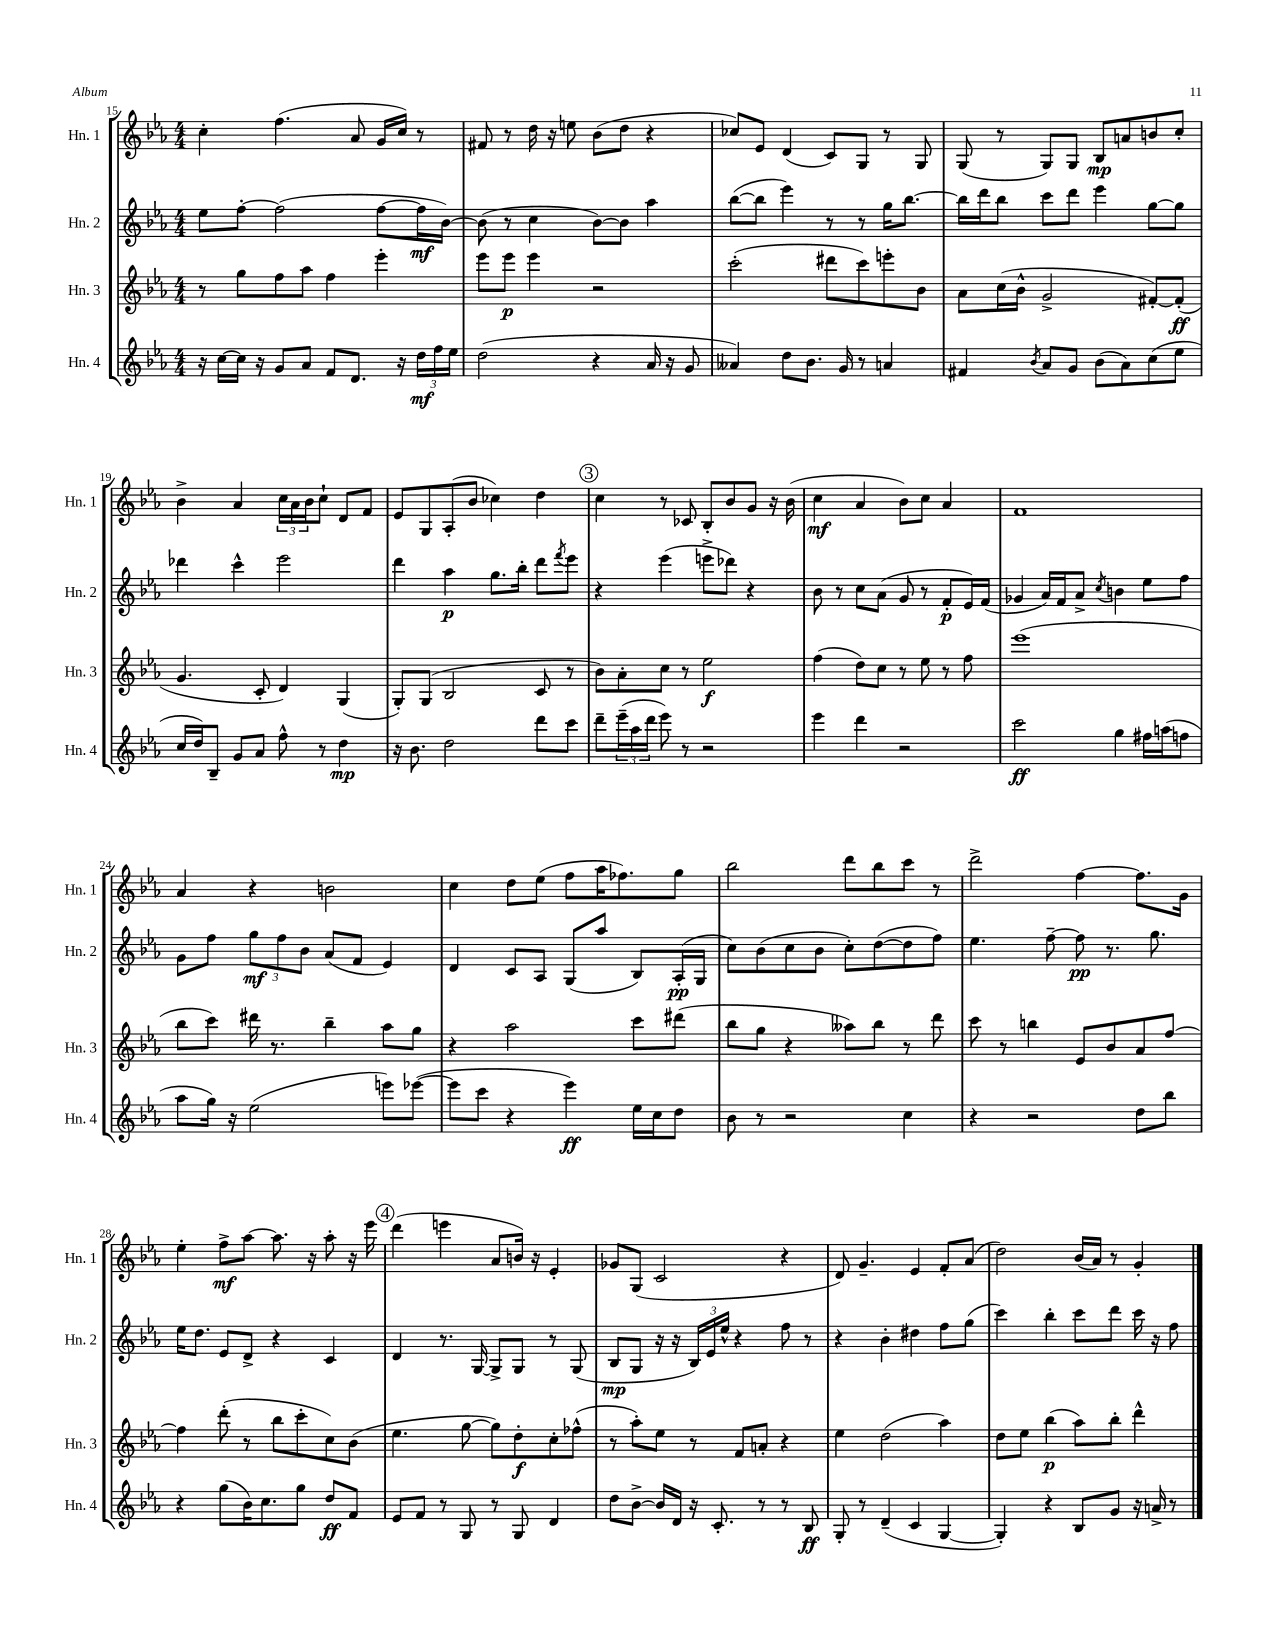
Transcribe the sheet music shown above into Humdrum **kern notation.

**kern	**kern	**kern	**kern
*staff4	*staff3	*staff2	*staff1
*clefG2	*clefG2	*clefG2	*clefG2
*k[b-e-a-]	*k[b-e-a-]	*k[b-e-a-]	*k[b-e-a-]
*M4/4	*M4/4	*M4/4	*M4/4
16r	8r	8ee-\L	4cc'\
[16cc\LL	.	.	.
16cc\]JJ	8gg\L	[8ff'\J	.
16r	.	.	.
8g/L	8ff\	(2ff\]	(4.ff\
8a-/J	8aa-\J	.	.
8f/L	4ff\	.	.
8.d/J	.	.	8a-/
.	4eee-'\	[8ff\L	16g/LL
16r	.	.	16cc/JJ)
24dd\LL	.	16ff\]L	8r
24ff\	.	.	.
.	.	[16b-\JJ)	.
24ee-\JJ	.	.	.
=	=	=	=
(2dd\	8eee-\L	(8b-\]	8f#/
.	8eee-\J	8r	8r
.	4eee-\	4cc\	16dd\
.	.	.	16r
.	.	.	8ee\
4r	2r	[8b-\L)	(8b-\L
.	.	8b-\]J	8dd\J
16a-/	.	4aa-\	4r
16r	.	.	.
8g/	.	.	.
=	=	=	=
4a--/)	(2ccc'\	([8bb-\L	8cc-/L)
.	.	8bb-\]J	8e-/J
8dd\L	.	4eee-\)	(4d/
8.b-\J	.	.	.
.	8ddd#\L	8r	8c/L)
16g/	.	.	.
8r	8ccc\)	8r	8G/J
4a/	8eee'\	16gg\LK	8r
.	.	[8.bb-\J	.
.	8b-\J	.	8G/
=	=	=	=
4f#/	8a-\L	16bb-\]LL	(8G/
.	.	16ddd\J	.
.	(16cc\L	8bb-\J	8r
.	16b-^^\JJ	.	.
8qb-/	.	.	.
8a-/L	2g^/	8ccc\L	8G/L)
8g/J	.	8ddd\J	8G/J
(8b-\L	.	4eee-\	8B-/L
8a-\)	.	.	8a/
(8cc\	[8f#'/L)	[8gg\L	8b/
8ee-\J	(8f#'/]J	8gg\]J	8cc'/J
=	=	=	=
16cc/LL	4.g/	4ddd-\	4b-^\
16dd/J)	.	.	.
8B-~/J	.	.	.
8g/L	.	4ccc^^\	4a-/
8a-/J	8c'/	.	.
8ff^^\	4d/)	2eee-\	24cc\LL
.	.	.	24a-\
.	.	.	24b-\J
8r	.	.	8cc`\J
4dd\	(4G/	.	8d/L
.	.	.	8f/J
=	=	=	=
16r	8G'/L)	4ddd\	8e-/L
8.b-\	.	.	.
.	(8G/J	.	8G/
2dd\	2B-/	4aa-\	(8A-'/
.	.	.	8b-/J
.	.	8.gg\L	4cc-\)
.	.	16bb-'\Jk	.
8ddd\L	8c/	8ddd\L	4dd\
.	.	8qfff/	.
8ccc\J	8r	8eee-\J	.
=	=	=	=
8ddd~\L	8b-\L)	4r	4cc\
(24eee-~\L	8a-'\	.	.
24aa-\	.	.	.
24ddd\JJ	.	.	.
8eee-\)	8cc\J	(4eee-\	8r
8r	8r	.	8c-/
2r	2ee-\	8eee^\L	8B-'/L
.	.	8ddd-\J)	8b-/
.	.	4r	8g/J
.	.	.	16r
.	.	.	(16b-\
=	=	=	=
4eee-\	(4ff\	8b-\	4cc\
.	.	8r	.
4ddd\	8dd\L)	8cc\L	4a-/
.	8cc\J	(8a-\J	.
2r	8r	8g/	8b-\L)
.	8ee-\	8r	8cc\J
.	8r	8f'/L	4a-/
.	8ff\	16e-/L)	.
.	.	(16f/JJ	.
=	=	=	=
2ccc\	(1eee-	4g-/	1f
.	.	16a-/LL)	.
.	.	16f/J	.
.	.	8a-^/J	.
.	.	8qcc/	.
4gg\	.	4b\	.
16ff#\LL	.	8ee-\L	.
(16aa\J	.	.	.
8ff\J	.	8ff\J	.
=	=	=	=
8aa-\L	8bb-\L	8g\L	4a-/
16gg\Jk)	8ccc\J)	8ff\J	.
16r	.	.	.
(2ee-\	16ddd#\	12gg\L	4r
.	8.r	.	.
.	.	12ff\	.
.	.	12b-\J	.
.	4bb-~\	(8a-/L	2b\
.	.	8f/J	.
8eee\L)	8aa-\L	4e-/)	.
([8eee-\J	8gg\J	.	.
=	=	=	=
8eee-\]L	4r	4d/	4cc\
8ccc\J	.	.	.
4r	2aa-\	8c/L	8dd\L
.	.	8A-/J	(8ee-\J
4eee-\)	.	(8G/L	8ff\L
.	.	8aa-/J	16aa-\K
.	.	.	8.ff-\)
16ee-\LL	8ccc\L	8B-/L)	.
16cc\J	.	.	.
8dd\J	(8ddd#\J	(16A-'/L	8gg\J
.	.	16G/JJ	.
=	=	=	=
8b-\	8bb-\L	8cc\L)	2bb-\
8r	8gg\J	(8b-\	.
2r	4r	8cc\	.
.	.	8b-\J	.
.	8aa--\L)	8cc'\L)	8ddd\L
.	8bb-\J	([8dd\	8bb-\
4cc\	8r	8dd\]	8ccc\J
.	8ddd\	8ff\J)	8r
=	=	=	=
4r	8ccc\	4.ee-\	2ddd^\
.	8r	.	.
2r	4bb\	.	.
.	.	[8ff~\	.
.	8e-/L	8ff\]	[4ff\
.	8b-/	8.r	.
8dd\L	8a-/	.	8.ff\]L
.	.	8.gg\	.
8bb-\J	[8ff/J	.	.
.	.	.	16g\Jk
=	=	=	=
4r	4ff\]	16ee-\LK	4ee-'\
.	.	8.dd\J	.
(8gg\L	(8ddd'\	8e-/L	8ff^\L
16b-\K)	8r	8d^/J	[8aa-\J
8.cc\	.	.	.
.	8bb-\L	4r	8.aa-\]
8gg\J	8ccc'\	.	.
.	.	.	16r
8dd/L	8cc\)	4c/	8aa-'\
8f/J	(8b-\J	.	16r
.	.	.	16eee-\
=	=	=	=
8e-/L	4.ee-\	4d/	(4ddd\
8f/J	.	.	.
8r	.	8.r	4eee\
8G/	[8gg\	.	.
.	.	[16G/	.
8r	8gg\]L)	8G^/]L	8a-/L
8G/	8dd'\	8G/J	16b/Jk)
.	.	.	16r
4d/	8cc'\	8r	4e-'/
.	(8ff-^^\J	(8G/	.
=	=	=	=
8dd\L	8r	8B-/L	8g-/L
[8b-^\J	8aa-'\L)	8G/J	(8G/J
16b-/]LL	8ee-\J	16r	2c/
16d/JJ	.	16r	.
16r	8r	24B-/LL)	.
.	.	24e-/	.
8.c'/	.	.	.
.	.	24ee-^^/JJ	.
.	8f/L	4r	.
8r	8a'/J	.	.
8r	4r	8ff\	4r
8B-/	.	8r	.
=	=	=	=
8G'/	4ee-\	4r	8d/)
8r	.	.	4.g~/
(4d~/	(2dd\	4b-'\	.
4c/	.	4dd#\	4e-/
[4G/	4aa-\)	8ff\L	8f'/L
.	.	(8gg\J	(8a-/J
=	=	=	=
4G'/])	8dd\L	4ccc\)	2dd\)
.	8ee-\J	.	.
4r	(4bb-\	4bb-'\	.
8B-/L	8aa-\L)	8ccc\L	(16b-/LL
.	.	.	16a-/JJ)
8g/J	8bb-'\J	8ddd\J	8r
16r	4ddd^^\	16ccc\	4g'/
16a^/	.	16r	.
8r	.	8ff\	.
==	==	==	==
*-	*-	*-	*-
